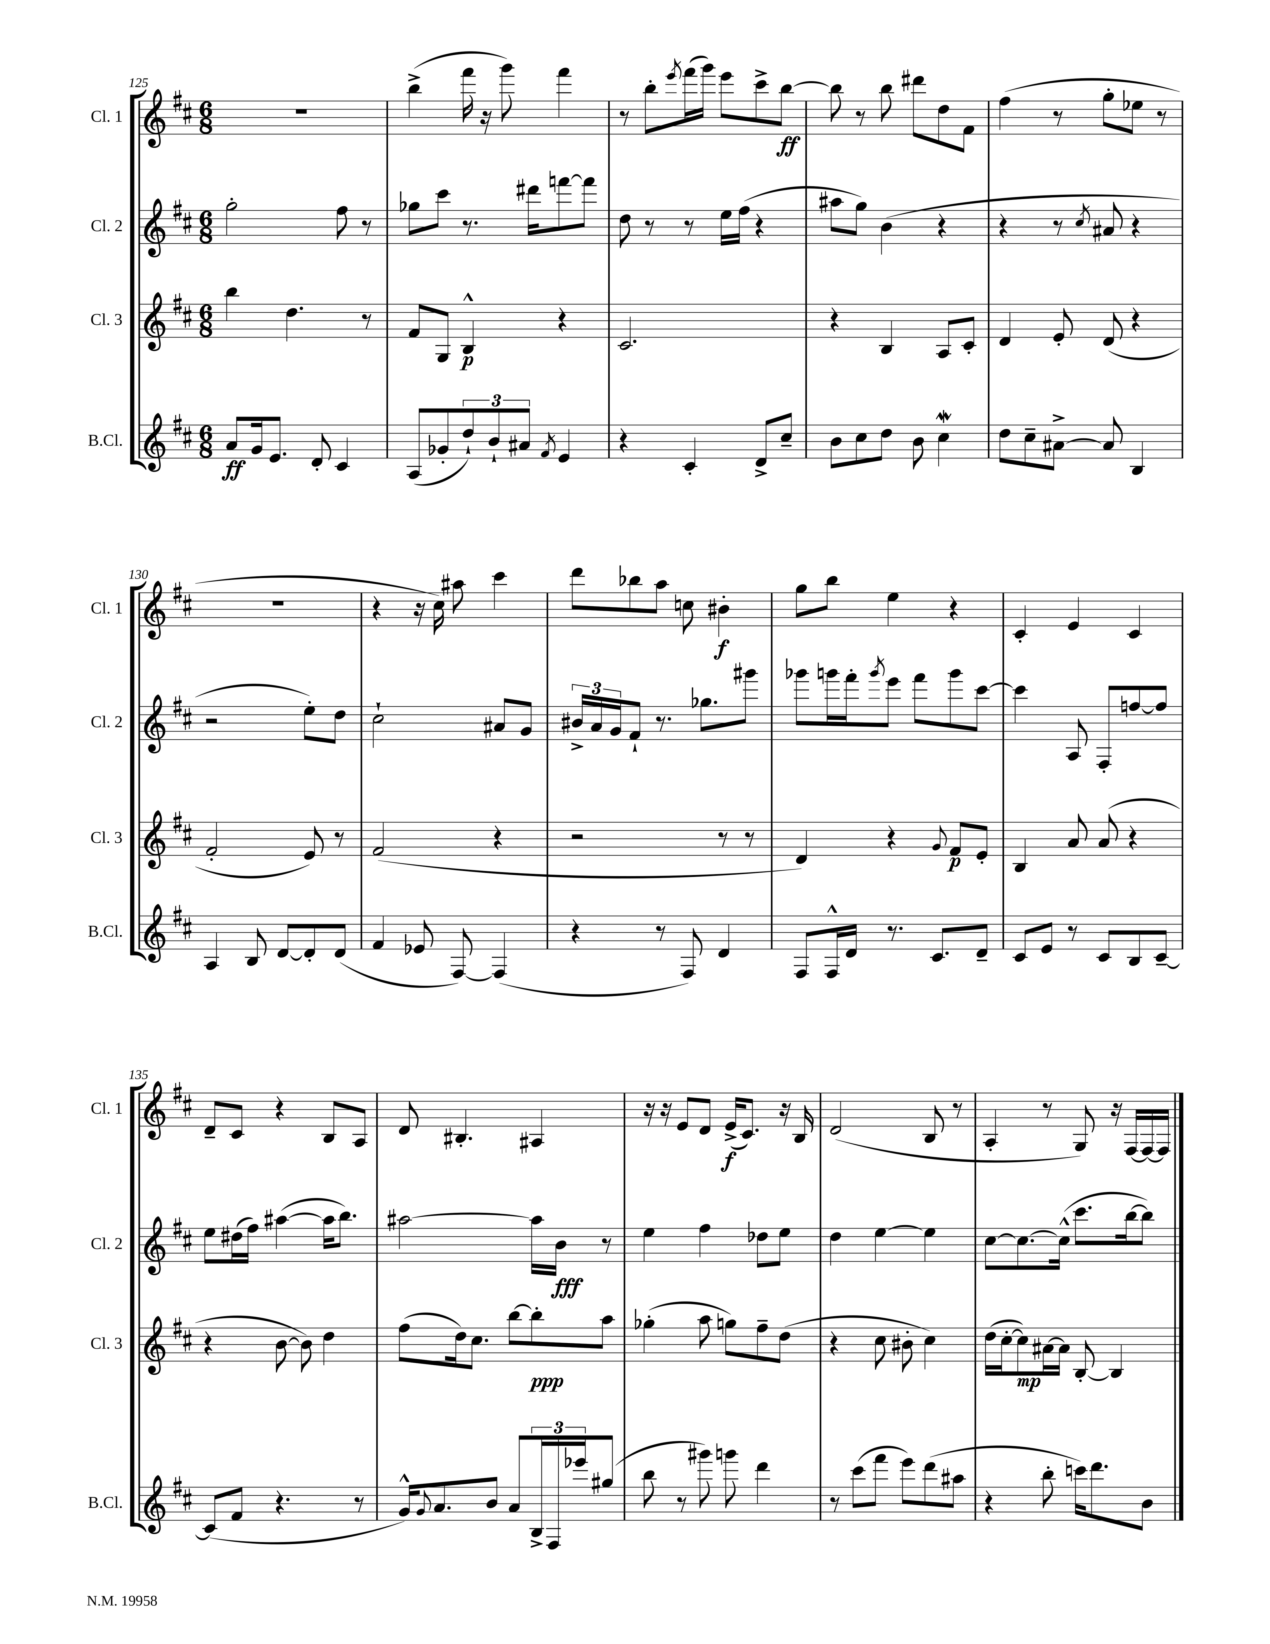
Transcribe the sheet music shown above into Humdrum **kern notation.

**kern	**dynam	**kern	**dynam	**kern	**dynam	**kern	**dynam
*part4	*part4	*part3	*part3	*part2	*part2	*part1	*part1
*staff4	*staff4	*staff3	*staff3	*staff2	*staff2	*staff1	*staff1
*I"B.Cl.	*	*I"Cl. 3	*	*I"Cl. 2	*	*I"Cl. 1	*
*I'B.Cl.	*	*I'Cl. 3	*	*I'Cl. 2	*	*I'Cl. 1	*
*clefG2	*	*clefG2	*	*clefG2	*	*clefG2	*
*k[f#c#]	*	*k[f#c#]	*	*k[f#c#]	*	*k[f#c#]	*
*M6/8	*	*M6/8	*	*M6/8	*	*M6/8	*
=125	=125	=125	=125	=125	=125	=125	=125
8a/L	ff	4bb\	.	2gg'\	.	2.r	.
16g/k	.	.	.	.	.	.	.
8.e/J	.	.	.	.	.	.	.
.	.	4.dd\	.	.	.	.	.
8d'/	.	.	.	.	.	.	.
4c#/	.	.	.	8ff#\	.	.	.
.	.	8r	.	8r	.	.	.
=126	=126	=126	=126	=126	=126	=126	=126
(8A/L	.	8f#/L	.	8gg-X\L	.	(4bb^\	.
8g-X'/	.	8G/J	.	8ccc#\J	.	.	.
12dd`/)	.	4B^^/	p	8.r	.	16fff#\	.
.	.	.	.	.	.	16r	.
12b`/	.	.	.	.	.	.	.
.	.	.	.	.	.	8ggg\)	.
12a#X/J	.	.	.	.	.	.	.
.	.	.	.	16ddd#X\KL	.	.	.
8qf#/	.	.	.	.	.	.	.
4e/	.	4r	.	[8fffn\	.	4fff#\	.
.	.	.	.	8fff\J]	.	.	.
=127	=127	=127	=127	=127	=127	=127	=127
4r	.	2.c#/	.	8dd\	.	8r	.
.	.	.	.	8r	.	8bb'\L	.
.	.	.	.	.	.	8qeee/	.
4c#'/	.	.	.	8r	.	(16fff#\L	.
.	.	.	.	.	.	16ggg\JJ)	.
.	.	.	.	16ee\LL	.	8eee\L	.
.	.	.	.	(16ff#\JJ	.	.	.
8d^/L	.	.	.	4r	.	8ccc#^\	.
8cc#~/J	.	.	.	.	.	[8bb\J	ff
=128	=128	=128	=128	=128	=128	=128	=128
8b\L	.	4r	.	8aa#X\L	.	8bb\]	.
8cc#\	.	.	.	8gg\J)	.	8r	.
8dd\J	.	4B/	.	(4b\	.	8bb\	.
8b\	.	.	.	.	.	8ddd#X\L	.
4cc#W\	.	8A/L	.	4r	.	8dd\	.
.	.	8c#'/J	.	.	.	8f#\J	.
=129	=129	=129	=129	=129	=129	=129	=129
8dd\L	.	4d/	.	4r	.	(4ff#\	.
8cc#~\	.	.	.	.	.	.	.
[8a#X^\J	.	8e'/	.	8r	.	8r	.
.	.	.	.	8qcc#/	.	.	.
8a#/]	.	(8d/	.	8a#X/	.	8gg'\L	.
4B/	.	4r	.	4r	.	8ee-X\J	.
.	.	.	.	.	.	8r	.
!!LO:LB:g=z
=130	=130	=130	=130	=130	=130	=130	=130
4A/	.	2f#'/	.	2r	.	2.r	.
8B/	.	.	.	.	.	.	.
[8d/L	.	.	.	.	.	.	.
8d'/]	.	8e/)	.	8ee'\L)	.	.	.
(8d/J	.	8r	.	8dd\J	.	.	.
=131	=131	=131	=131	=131	=131	=131	=131
4f#/	.	(2f#/	.	2cc#`\	.	4r	.
8e-X/	.	.	.	.	.	16r	.
.	.	.	.	.	.	16cc#\)	.
[8F#/)	.	.	.	.	.	8aa#X\	.
(4F#/]	.	4r	.	8a#X/L	.	4ccc#\	.
.	.	.	.	8g/J	.	.	.
=132	=132	=132	=132	=132	=132	=132	=132
4r	.	2r	.	24b#X^/LL	.	8ddd\L	.
.	.	.	.	24a/	.	.	.
.	.	.	.	24g/J	.	.	.
.	.	.	.	8f#`/J	.	8bb-X\	.
8r	.	.	.	8.r	.	8aa\J	.
8F#/)	.	.	.	.	.	8ccn\	.
.	.	.	.	8.gg-X\L	.	.	.
4d/	.	8r	.	.	.	4b#X'\	f
.	.	8r	.	8ggg#X\J	.	.	.
=133	=133	=133	=133	=133	=133	=133	=133
8F#/L	.	4d/)	.	8ggg-X\L	.	8gg\L	.
16F#^^/L	.	.	.	16gggn\L	.	8bb\J	.
16d/JJ	.	.	.	16fff#'\J	.	.	.
.	.	.	.	8qggg/	.	.	.
8.r	.	4r	.	8eee\J	.	4ee\	.
.	.	.	.	8fff#\L	.	.	.
8.c#/L	.	.	.	.	.	.	.
.	.	8qqg/	.	.	.	.	.
.	.	8f#/L	p	8ggg\	.	4r	.
8d~/J	.	8e'/J	.	[8ccc#\J	.	.	.
=134	=134	=134	=134	=134	=134	=134	=134
8c#/L	.	4B/	.	4ccc#\]	.	4c#'/	.
8e/J	.	.	.	.	.	.	.
8r	.	8a/	.	8A/	.	4e/	.
8c#/L	.	(8a/	.	8F#'/L	.	.	.
8B/	.	4r	.	[8ffn/	.	4c#/	.
[8c#~/J	.	.	.	8ff/J]	.	.	.
!!LO:LB:g=z
=135	=135	=135	=135	=135	=135	=135	=135
(8c#/L]	.	4r	.	8ee\L	.	8d~/L	.
8f#/J	.	.	.	(16dd#X\L	.	8c#/J	.
.	.	.	.	16ff#\JJ)	.	.	.
4.r	.	[8b\	.	([4aa#X\	.	4r	.
.	.	8b\])	.	.	.	.	.
.	.	4dd\	.	16aa#\KL]	.	8B/L	.
.	.	.	.	8.bb\J)	.	.	.
8r	.	.	.	.	.	8A/J	.
=136	=136	=136	=136	=136	=136	=136	=136
16g^^/KL)	.	(8ff#\L	.	[2aa#X\	.	8d/	.
8qqg/	.	.	.	.	.	.	.
8.a/	.	.	.	.	.	.	.
.	.	16dd\k)	.	.	.	4.B#X'/	.
.	.	8.cc#\J	.	.	.	.	.
8b/J	.	.	.	.	.	.	.
8a/L	.	[8bb\L	.	.	.	.	.
24B^/L	.	8bb'\]	ppp	16aa#\LL]	.	4A#X/	.
24F#/	.	.	.	.	.	.	.
.	.	.	.	16b\JJ	fff	.	.
24eee-X/J	.	.	.	.	.	.	.
(8gg#X/J	.	8aa\J	.	8r	.	.	.
=137	=137	=137	=137	=137	=137	=137	=137
8bb\	.	(4gg-X'\	.	4ee\	.	16r	.
.	.	.	.	.	.	16r	.
8r	.	.	.	.	.	8e/L	.
8ggg#X\)	.	8aa\	.	4ff#\	.	8d/J	.
8gggn\	.	8ggn\L)	.	.	.	(16e^/KL	f
.	.	.	.	.	.	8.c#/J)	.
4ddd\	.	8ff#~\	.	8dd-X\L	.	.	.
.	.	(8dd\J	.	8ee\J	.	16r	.
.	.	.	.	.	.	16B/	.
=138	=138	=138	=138	=138	=138	=138	=138
8r	.	4r	.	4dd\	.	(2d/	.
(8ccc#\L	.	.	.	.	.	.	.
8fff#\J	.	8cc#\	.	[4ee\	.	.	.
8eee\L)	.	8b#X'\	.	.	.	.	.
(8ddd\	.	4cc#\)	.	4ee\]	.	8B/	.
8aa#X\J	.	.	.	.	.	8r	.
=139	=139	=139	=139	=139	=139	=139	=139
4r	.	(16dd\LL	.	[8cc#\L	.	4A'/	.
.	.	[16cc#'\J	.	.	.	.	.
.	.	8cc#\])	mp	8.cc#\_	.	.	.
8bb'\	.	[16a#X\L	.	.	.	8r	.
.	.	16a#\JJ]	.	(16cc#^^\Jk]	.	.	.
16cccn\KL)	.	[8B'/	.	8.ccc#\L	.	8G/)	.
8.ddd\	.	.	.	.	.	.	.
.	.	4B/]	.	.	.	16r	.
.	.	.	.	[16bb\k	.	[16F#/LL	.
8b\J	.	.	.	8bb\J])	.	16F#/_	.
.	.	.	.	.	.	16F#/JJ]	.
==	==	==	==	==	==	==	==
*-	*-	*-	*-	*-	*-	*-	*-
